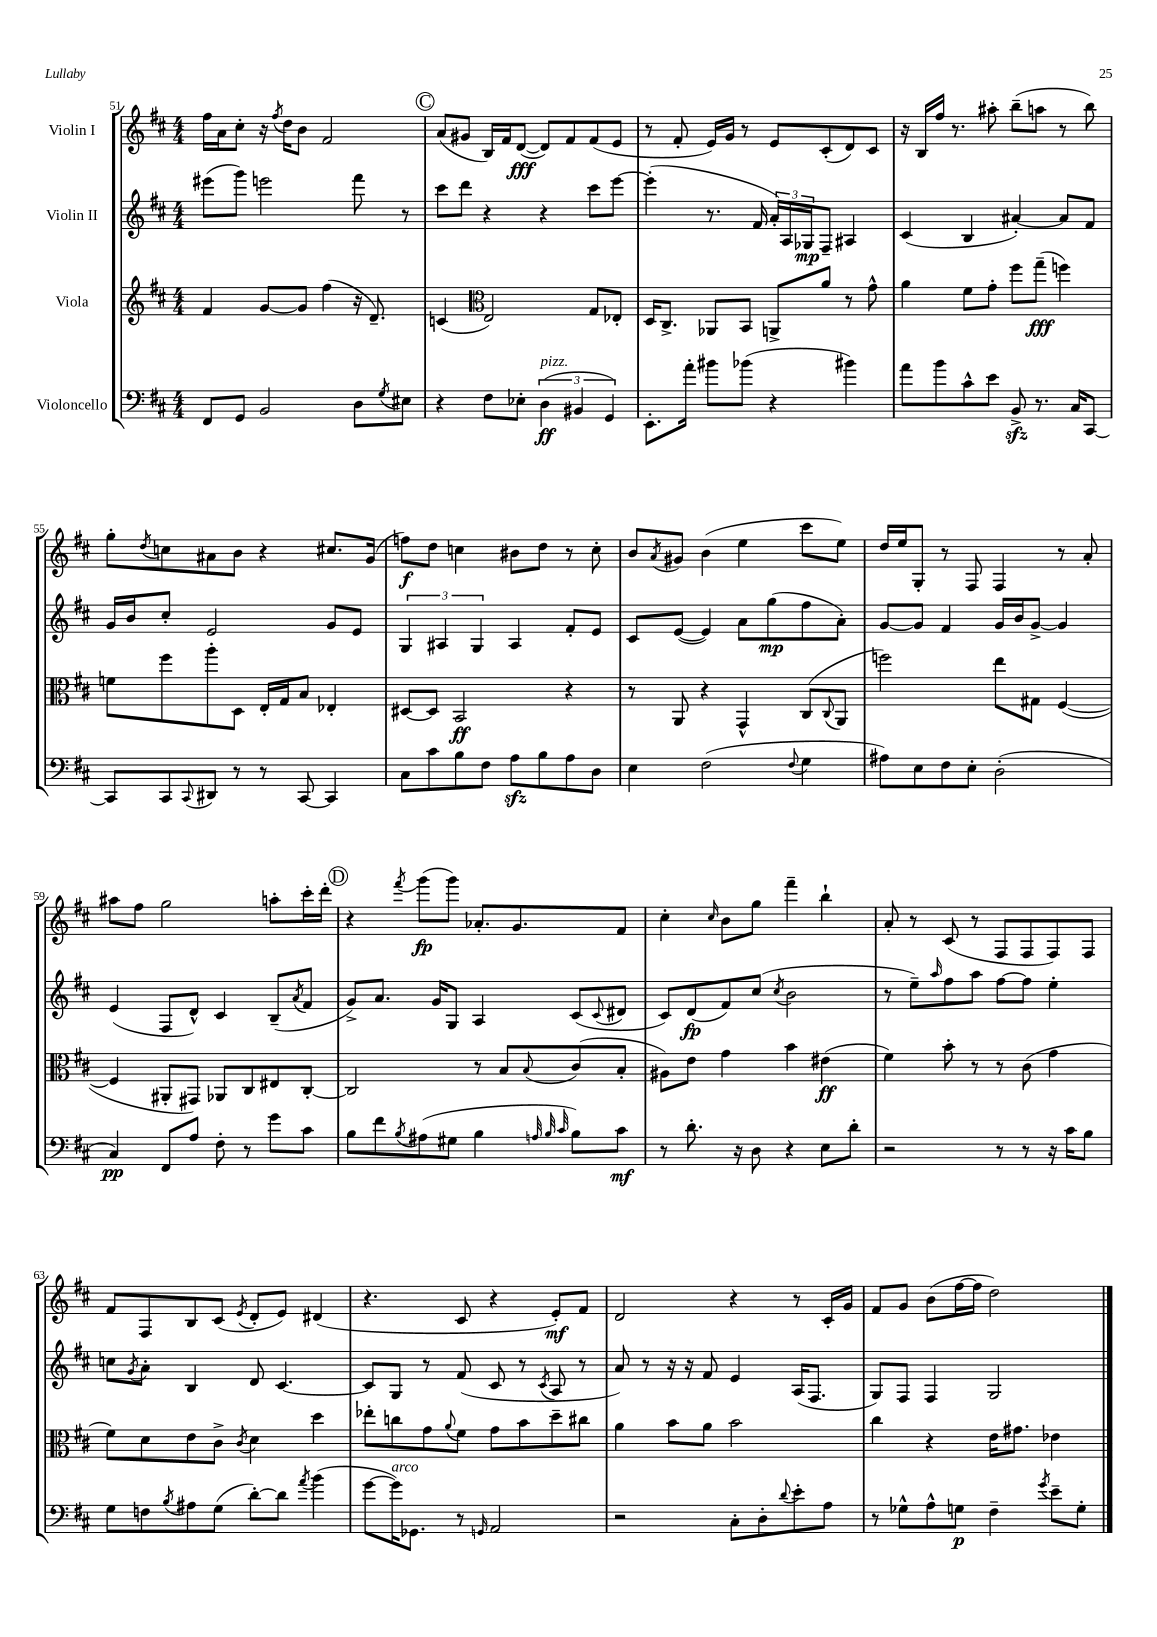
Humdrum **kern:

**kern	**kern	**kern	**kern
*staff4	*staff3	*staff2	*staff1
*clefF4	*clefG2	*clefG2	*clefG2
*k[f#c#]	*k[f#c#]	*k[f#c#]	*k[f#c#]
*M4/4	*M4/4	*M4/4	*M4/4
8FF#	4f#	(8eee#	16ff#
.	.	.	16a
8GG	.	8ggg)	8cc#'
2BB	[8g	2eee	16r
.	.	.	8qff#
.	.	.	16dd
.	8g]	.	8b
.	(4ff#	.	2f#
8D	16r	8fff#	.
.	8.d~)	.	.
8qG	.	.	.
8E#	.	8r	.
=	=	=	=
4r	(4c	8ccc#	(8a
.	.	8ddd	8g#
*	*clefC3	*	*
8F#	2E)	4r	16B)
.	.	.	16f#
8E-'	.	.	([8d
(6D	.	4r	8d])
.	.	.	8f#
6BB#	.	.	.
.	8G	8ccc#	(8f#
6GG)	.	.	.
.	8E-'	[8eee	8e
=	=	=	=
8.EE'	16D	(4eee']	8r
.	8.C#^	.	.
.	.	.	8f#'
16a'	.	.	.
8b#	8AA-	8.r	16e)
.	.	.	16g
(8b-	8BB	.	8r
.	.	16f#	.
4r	8AA^	24a')	8e
.	.	24A	.
.	.	24G-	.
.	8a	8F#~	(8c#'
4b#)	8r	4A#	8d)
.	8g^^	.	8c#
=	=	=	=
8a	4a	(4c#	16r
.	.	.	16B
8b	.	.	16ff#
.	.	.	8.r
8c#^^	8f#	4B	.
8e	8g'	.	8aa#'
8BB^	8ff#	[4a#')	(8bb~
8.r	(8gg~	.	8aa
.	4ff)	8a#]	8r
16C#	.	.	.
[8CC#	.	8f#	8bb)
=	=	=	=
8CC#]	8f	16g	8gg'
.	.	16b	.
.	.	.	8qdd
8CC#	8ff#	8cc#'	8cc
8qqCC#	.	.	.
8DD#	8aa'	2e	8a#
8r	8D	.	8b
8r	16E'	.	4r
.	16G	.	.
[8CC#	8B	.	.
4CC#]	4E-'	8g	8.cc#
.	.	8e	.
.	.	.	(16g
=	=	=	=
8C#	[8D#	6G	8ff)
8c#	8D#]	.	8dd
.	.	6A#	.
8B	2BB	.	4cc
.	.	6G	.
8F#	.	.	.
8A	.	4A#	8b#
8B	.	.	8dd
8A	4r	8f#'	8r
8D	.	8e	8cc'
=	=	=	=
4E	8r	8c#	8b
.	.	.	8qa
.	8AA	([8e	8g#
(2F#	4r	4e])	(4b
.	4GG^^	8a	4ee
.	.	(8gg	.
8qqF#	.	.	.
4G	(8C#	8ff#	8ccc#
.	8qqC#	.	.
.	8AA	8a')	8ee)
=	=	=	=
8A#)	2ff)	[8g	16dd
.	.	.	16ee
8E	.	8g]	8G'
8F#	.	4f#	8r
8E'	.	.	8F#
(2D'	8ee	16g	4F#
.	.	16b	.
.	8G#	[8g^	.
.	([4F#	4g]	8r
.	.	.	8a'
=	=	=	=
4C#)	4F#]	(4e	8aa#
.	.	.	8ff#
8FF#	8AA#'	8F#	2gg
8A	8GG#)	8d^^)	.
8F#'	8AA-	4c#	.
8r	8C#	.	.
8g	8E#	(8B~	8aa'
.	.	8qa	.
8c#	[8C#'	8f#	16ccc#'
.	.	.	16ddd'
=	=	=	=
8B	2C#]	8g^)	4r
8f#	.	8.a	.
8qB	.	.	8qfff#
(8A#	.	.	(8ggg
.	.	16g	.
8G#	.	8G	8ggg)
4B	8r	4A	8.a-'
.	8B	.	.
.	.	.	8.g
32qqA	.	.	.
32qqB	.	.	.
32qqc#	8qqB	.	.
8B)	(8c#	(8c#	.
.	.	8qqc#	.
8c#	8B'	8d#	8f#
=	=	=	=
8r	8A#)	8c#)	4cc#'
8.d'	8e	(8d	.
.	.	.	16qqcc#
.	4g	8f#)	8b
16r	.	.	.
8D	.	(8cc#	8gg
.	.	8qcc#	.
4r	4b	2b	4fff#~
8E	(4e#	.	4bb`
8d'	.	.	.
=	=	=	=
2r	4f#)	8r	8a'
.	.	8ee~)	8r
.	.	16qqaa	.
.	8b'	8ff#	(8c#
.	8r	8aa	8r
8r	8r	[8ff#	8F#
8r	(8c#	8ff#]	8F#
16r	4g	4ee'	8F#)
16c#	.	.	.
8B	.	.	8F#
=	=	=	=
8G	8f#)	8cc	8f#
.	.	8qg	.
8F	8d	8a'	8F#
8qB	.	.	.
8A#	8e	4B	8B
(8G	8c#^	.	(8c#
.	8qc#	.	8qe
[8d')	4d	8d	8d'
8d]	.	[4.c#	8e)
8qa	.	.	.
(4b	4dd	.	(4d#
=	=	=	=
[8g	8ee-'	8c#]	4.r
16g])	8cc	8G	.
8.GG-	.	.	.
.	8g	8r	.
.	8qqa	.	.
8r	8f#	(8f#	8c#
16qqGG	.	.	.
2AA	8g	8c#	4r
.	8b	8r	.
.	.	8qc#	.
.	8dd~	8A	8e')
.	8cc#	8r	8f#
=	=	=	=
2r	4a	8a)	2d
.	.	8r	.
.	8b	16r	.
.	.	16r	.
.	8a	8f#	.
8C#'	2b	4e	4r
8D'	.	.	.
8qqd	.	.	.
8e'	.	(16A	8r
.	.	8.F#	.
8A	.	.	16c#'
.	.	.	16g
=	=	=	=
8r	4cc#	8G)	8f#
8G-^^	.	8F#	8g
8A^^	4r	4F#	(8b
8G	.	.	[16ff#
.	.	.	16ff#]
4F#~	16e	2G	2dd)
.	8.g#	.	.
8qg	.	.	.
8e~	4e-	.	.
8G'	.	.	.
==	==	==	==
*-	*-	*-	*-
